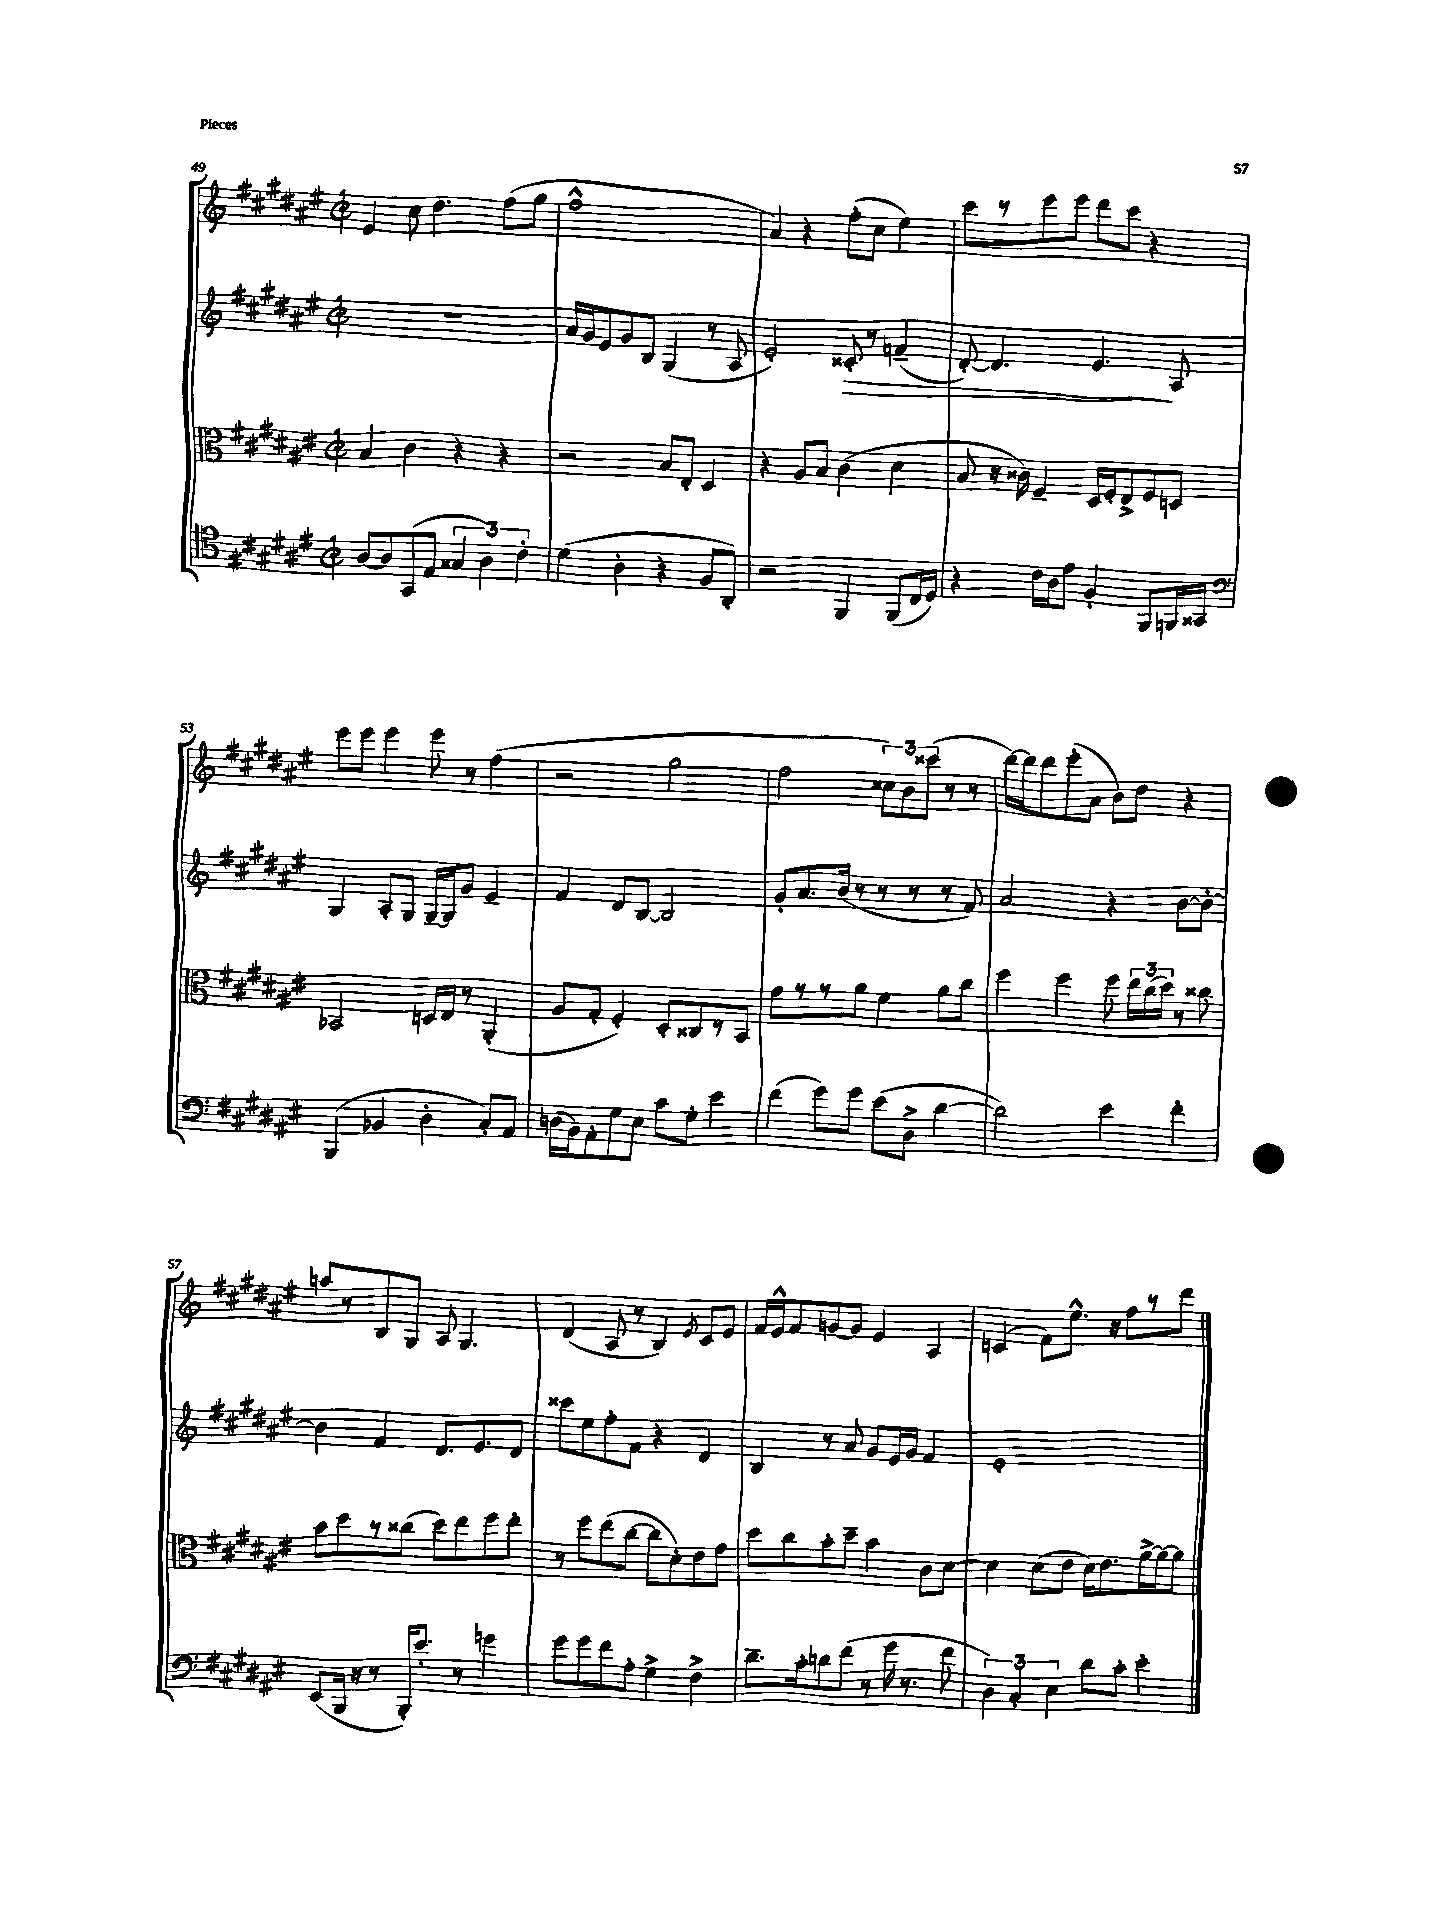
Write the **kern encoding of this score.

**kern	**kern	**kern	**dynam	**kern
*part4	*part3	*part2	*part2	*part1
*staff4	*staff3	*staff2	*staff2	*staff1
*clefC4	*clefC3	*clefG2	*	*clefG2
*k[f#c#g#d#a#e#]	*k[f#c#g#d#a#e#]	*k[f#c#g#d#a#e#]	*	*k[f#c#g#d#a#e#]
*M2/2	*M2/2	*M2/2	*	*M2/2
*met(c|)	*met(c|)	*met(c|)	*	*met(c|)
=49	=49	=49	=49	=49
[8A#/L	4B/	1r	.	4e#/
8A#/]	.	.	.	.
(8GG#/	4c#\	.	.	8cc#\
8E#/J	.	.	.	4.dd#\
6G##X/	4r	.	.	.
6A#\)	.	.	.	.
.	4r	.	.	(8ff#\L
6c#'\	.	.	.	.
.	.	.	.	8gg#\J
=50	=50	=50	=50	=50
(4d#\	2r	16a#/LL	.	1ff#^^
.	.	16g#/J	.	.
.	.	8e#/	.	.
4A#'\	.	8g#/	.	.
.	.	8B/J	.	.
4r	8B/L	(4G#/	.	.
.	8E#'/J	.	.	.
8F#/L	4D#/	8r	.	.
8AA#'/J)	.	8A#/	.	.
=51	=51	=51	=51	=51
2r	4r	2e#'/)	.	4a#/)
.	8A#/L	.	.	4r
.	8B/J	.	.	.
!	!	!	!LO:HP:b	!
4FF#/	(4c#\	8c##X'/	>	(8ff#'\L
.	.	8r	.	8cc#\J
(8FF#/L	4d#\	(4fn~/	.	4ee#\)
16C#/L	.	.	.	.
16D#/JJ)	.	.	.	.
=52	=52	=52	=52	=52
4r	8B/	[8d#'/)	.	8ccc#\L
.	16r	4.d#/]	.	8r
.	16c##X\)	.	.	.
16c#\LL	4F#~/	.	.	8eee#\
16A#\J	.	.	.	.
8e#\J	.	.	.	8eee#\J
4F#'/	16D#/LL	4.e#/	.	8ddd#\L
.	16F#'/J	.	.	.
.	8E#^/	.	.	8ccc#\J
8FF#/L	8F#/	.	.	4r
16FFn/L	8Dn/J	8A#/	]	.
16GG##X/JJ	.	.	.	.
!!LO:LB:g=z
=53	=53	=53	=53	=53
*clefF4	*	*	*	*
(4BBB/	2BB-X/	4G#/	.	8eee#\L
.	.	.	.	8eee#\J
4BB-X/	.	8A#'/L	.	4eee#\
.	.	8G#/J	.	.
4D#'\	16Dn/LL	[16G#~/LL	.	8eee#\
.	16E#/JJ	16G#/J]	.	.
.	8r	8g#/J	.	8r
8C#'/L)	(4AA#'/	4e#~/	.	(4ff#\
8AA#/J	.	.	.	.
=54	=54	=54	=54	=54
(16Dn\LL	8A#/L	4f#/	.	2r
16BB\J)	.	.	.	.
8AA#'\	8G#'/J	.	.	.
8G#\	4F#'/)	8d#/L	.	.
8E#\J	.	[8B/J	.	.
8c#\L	8D#'/L	2B/]	.	2gg#\
8G#'\J	8C##X/	.	.	.
4e#\	8r	.	.	.
.	8BB/J	.	.	.
=55	=55	=55	=55	=55
(4f#\	8g#\L	8g#'/L	.	2ff#\
.	8r	8.a#/	.	.
8g#\L)	8r	.	.	.
.	.	(16b/Jk	.	.
8g#\J	8a#\J	8r	.	.
(8e#\L	4f#\	8r	.	12cc##X\L)
.	.	.	.	12b\
8D#^\J	.	8r	.	.
.	.	.	.	(12ccc##X\J
[4d#\	8a#\L	8r	.	8r
.	8cc#\J	8f#/)	.	8r
=56	=56	=56	=56	=56
2d#\])	4ff#\	2a#/	.	[16ddd#\LL)
.	.	.	.	16ddd#\J]
.	.	.	.	8ddd#\
.	4ff#\	.	.	(8eee#'\
.	.	.	.	8a#\J
4e#\	8ff#\	4r	.	8b\L)
.	24ee#\LL	.	.	8dd#\J
.	(24cc#\	.	.	.
.	24dd#\JJ)	.	.	.
4f#'\	8r	[8b\L	.	4r
.	8cc##X\	8b'\J_	.	.
!!LO:LB:g=z
=57	=57	=57	=57	=57
(8EE#/L	8b\L	4b\]	.	8aan/L
16BBB/Jk	8dd#\	.	.	8r
16r	.	.	.	.
8r	8r	4f#/	.	8B/
16BBB'/KL)	(8cc##X\J	.	.	8G#/J
8.e#'/J	.	.	.	.
.	8dd#\L)	8.d#/L	.	8A#/
8r	8ee#\	.	.	4.G#/
.	.	8.e#/	.	.
4gn\	8ff#\	.	.	.
.	8ee#'\J	8d#/J	.	.
=58	=58	=58	=58	=58
8g#\L	8r	8ccc##X\L	.	(4d#/
8g#\	8ff#\L	8ee#\	.	.
8f#\	(8ee#\	8ff#'\	.	8A#/
8A#'\J	[8cc#\J	8f#\J	.	8r
4G#^\	8cc#\L]	4r	.	4B/)
.	8d#'\)	.	.	.
.	.	.	.	8qe#/
4F#^\	8e#\	4d#/	.	8c#/L
.	8g#\J	.	.	8e#/J
=59	=59	=59	=59	=59
8.d#~\L	8dd#\L	4B/	.	16f#/LL
.	.	.	.	16e#^^/J
.	8cc#\	.	.	8f#/
16c#'\k	.	.	.	.
8dn\	8b'\	8r	.	[8gn/
(8f#\J	8dd#~\J	8a#/	.	8g/J]
8r	4b\	8g#/L	.	4e#/
16g#\	.	16e#/L	.	.
8.r	.	16g#/JJ	.	.
.	8c#\L	4f#/	.	4A#/
8f#\	[8d#\J	.	.	.
=60	=60	=60	=60	=60
6D#\)	4d#\]	1e#'	.	(4cn/
6C#'/	.	.	.	.
.	(8d#\L	.	.	8f#\L)
6E#\	.	.	.	.
.	8e#\J	.	.	8.ee#^^\J
8d#\L	16d#\KL)	.	.	.
.	8.e#\	.	.	16r
8c#'\J	.	.	.	8ff#\L
4e#'\	[16a#^\L	.	.	8r
.	16a#\J_	.	.	.
.	8a#\J]	.	.	8ddd#\J
==	==	==	==	==
*-	*-	*-	*-	*-
